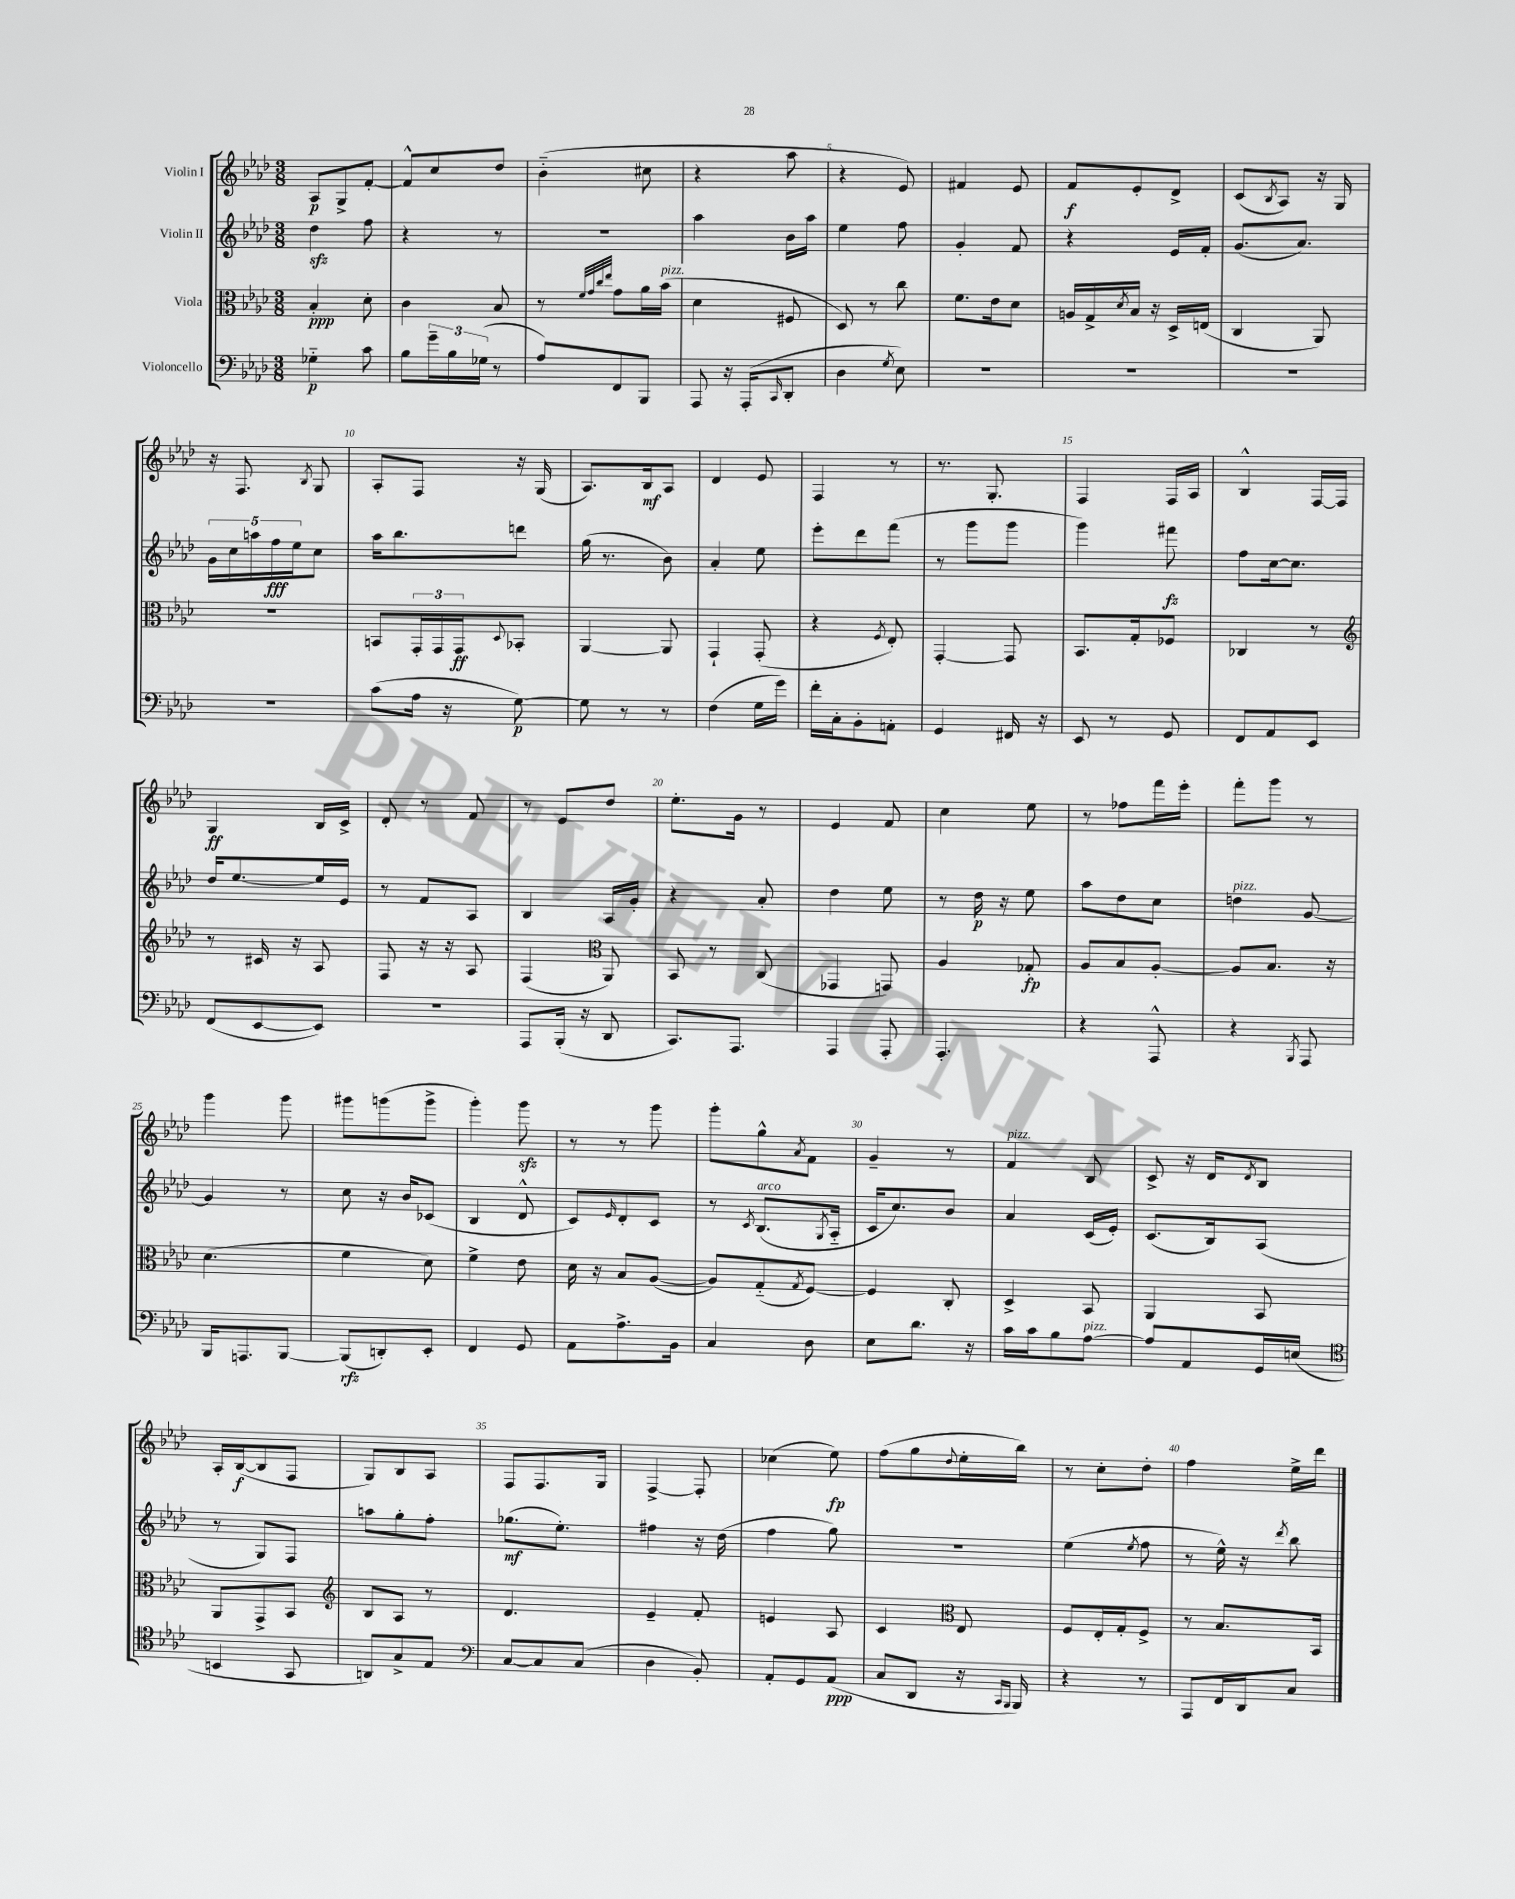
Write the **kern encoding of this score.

**kern	**kern	**kern	**kern
*staff4	*staff3	*staff2	*staff1
*clefF4	*clefC3	*clefG2	*clefG2
*k[b-e-a-d-]	*k[b-e-a-d-]	*k[b-e-a-d-]	*k[b-e-a-d-]
*M3/8	*M3/8	*M3/8	*M3/8
4G-'~	4B-'	4dd-	8A-
.	.	.	8G^
8c	8d-'	8ff	[8f'
=	=	=	=
8B-	4c	4r	8f^^]
24g~	.	.	8cc
24B-	.	.	.
(24G-	.	.	.
8r	8B-	8r	8dd-
=	=	=	=
8A-)	8r	4.r	(4b-'~
.	32qqf	.	.
.	32qqg	.	.
.	32qqcc	.	.
.	32qqee-	.	.
8FF	8g	.	.
8BBB-	16a-	.	8cc#
.	(16b-	.	.
=	=	=	=
8AAA-	4d-	4aa-	4r
16r	.	.	.
(16AAA-'	.	.	.
16qqCC	.	.	.
8DD-'	8F#	16b-	8aa-
.	.	16aa-	.
=	=	=	=
4D-	8D-)	4ee-	4r
.	8r	.	.
8qG	.	.	.
8E-)	8cc	8ff	8e-)
=	=	=	=
4.r	8.f	4g'	4f#
.	16e-	.	.
.	8d-	8f	8e-
=	=	=	=
4.r	16A	4r	8f
.	16G^	.	.
.	8qd-	.	.
.	16B-	.	8e-'
.	16r	.	.
.	16D-^	16e-	8d-^
.	(16E	16f'	.
=	=	=	=
4.r	4C	(8.g	(8c
.	.	.	8qB-
.	.	.	8A-)
.	.	8.a-)	.
.	8AA-)	.	16r
.	.	.	16G
=	=	=	=
4.r	4.r	20g	16r
.	.	20cc	.
.	.	.	8.F
.	.	20aa	.
.	.	20ff	.
.	.	20ee-	.
.	.	.	8qB-
.	.	8cc	8G
=	=	=	=
(8c	8BB	16aa-	8A-'
.	.	8.bb-	.
16A-	24GG'	.	8F
.	24GG	.	.
16r	.	.	.
.	24GG	.	.
.	8qqD-	.	.
[8G)	8BB-'	8ddd	16r
.	.	.	(16G
=	=	=	=
8G]	[4AA-	(16gg	8.A-)
.	.	8.r	.
8r	.	.	.
.	.	.	16B-
8r	8AA-]	8b-)	8A-
=	=	=	=
(4F	4GG`	4a-'	4d-
16G	(8GG'	8ee-	8e-
16g)	.	.	.
=	=	=	=
16f'	4r	8eee-'	4F
16C'	.	.	.
8BB-'	.	8ddd-	.
.	8qF	.	.
8AA'	8E-')	(8fff	8r
=	=	=	=
4GG	[4GG'	8r	8.r
.	.	8ggg	.
.	.	.	8.G'
16FF#	8GG]	8ggg	.
16r	.	.	.
=	=	=	=
8EE-	8.BB-	4ggg)	4F
8r	.	.	.
.	16G'	.	.
8GG	8F-	8fff#	16F
.	.	.	16A-
=	=	=	=
8FF	4C-	8ff	4B-^^
8AA-	.	[16cc	.
.	.	8.cc]	.
8EE-	8r	.	[16F
.	.	.	16F]
=	=	=	=
*	*clefG2	*	*
(8FF	8r	16dd-	4G
.	.	[8.ee-	.
[8EE-	16c#	.	.
.	16r	.	.
8EE-])	8A-	16ee-]	16B-
.	.	16e-	16c^
=	=	=	=
4.r	8F	8r	8d-'
.	16r	8f	8r
.	16r	.	.
.	8A-	8A-	8f
=	=	=	=
8AAA-	(4F	4B-	8r
(16BBB-'	.	.	8e-
16r	.	.	.
*	*clefC3	*	*
8DD-	8AA-)	16A-	8dd-
.	.	16g'	.
=	=	=	=
8.CC)	8BB-	4r	8.ee-'
.	8r	.	.
8.AAA-	.	.	16g
.	(8C	8a-'	8r
=	=	=	=
4AAA-	4GG-	4dd-	4e-
8AAA-'	8GG)	8ee-	8f
=	=	=	=
4.AAA-'	4A-	8r	4cc
.	.	16dd-	.
.	.	16r	.
.	8G-'	8ee-	8ee-
=	=	=	=
4r	8A-	8aa-	8r
.	8B-	8dd-	8ff-
8AAA-^^	[8A-'	8cc	16fff
.	.	.	16eee-'
=	=	=	=
4r	8A-]	4dd	8fff'
.	8.B-	.	8ggg
8qBBB-	.	.	.
8AAA-	.	[8g	8r
.	16r	.	.
=	=	=	=
16BBB-	(4.d-	4g]	4ggg
8.AAA	.	.	.
[8BBB-	.	8r	8ggg
=	=	=	=
(8BBB-]	4f	8cc	8ggg#
8DD')	.	16r	(8ggg
.	.	16b-	.
8EE-'	8d-)	(8c-	8ggg^
=	=	=	=
4FF	4f^	4B-	4ggg')
8GG	8e-	8d-^^	8ggg
=	=	=	=
8AA-	16d-	8c)	8r
.	16r	.	.
.	.	16qqe-	.
8.A-^	8B-	8d-'	8r
.	([8A-	8c	8ggg
16BB-	.	.	.
=	=	=	=
4C	8A-])	8r	8ggg'
.	.	8qc	.
.	(8G'~	(8.B-	8gg^^
.	8qG	.	8qa-
8D-	[8F)	.	8f
.	.	8qG	.
.	.	16A-'~	.
=	=	=	=
8E-	4F]	16c	4g~
.	.	8.cc)	.
8.d-	.	.	.
.	8C'	8b-	8r
16r	.	.	.
=	=	=	=
16c	4D-^	4a-	4f
16c	.	.	.
8B-	.	.	.
[8A-	8BB-	(16c	8B-
.	.	16e-')	.
=	=	=	=
8A-]	4AA-	(8.c	8c^
8AA-	.	.	16r
.	.	16B-)	16d-
.	.	.	8qd-
16GG	8BB-	(8A-	8B-
(16E	.	.	.
=	=	=	=
*clefC4	*	*	*
4BB	8AA-	8r	16A-'
.	.	.	([16B-
.	8GG^	8G)	8B-]
8GG	8BB-	8F	8F
=	=	=	=
*	*clefG2	*	*
8AA)	8B-	8aa	8G)
8G^	8A-	8gg'	8B-
8E-	8r	8ff'	8A-
=	=	=	=
*clefF4	*	*	*
[8C	4.d-	(8.gg-	8F
8C]	.	.	8.F
.	.	8.ee-')	.
(8C	.	.	.
.	.	.	16G
=	=	=	=
4D-	4e-~	4ff#	[4F^
8BB-')	8f'	16r	8F']
.	.	(16dd-	.
=	=	=	=
8AA-'	4e	4ff	(4cc-
8GG	.	.	.
(8AA-	8A-	8gg)	8ee-)
=	=	=	=
8C	4c	4.r	(8ff
8DD-	.	.	8gg
*	*clefC3	*	*
.	.	.	8qqdd-
16r	8E-	.	16ee-'
16qqCC	.	.	.
16qqBBB-	.	.	.
16BBB-)	.	.	16bb-)
=	=	=	=
4r	8F	(4ee-	8r
.	16E-'	.	8cc'
.	16G'	.	.
.	.	8qee-	.
8r	8F^	8ff	8dd-'
=	=	=	=
8AAA-	8r	8r	4ff
16FF	8.B-	16ee-^^)	.
16DD-	.	16r	.
.	.	8qddd-	.
8C	.	8bb-	16ee-^
.	16BB-	.	16ddd-
==	==	==	==
*-	*-	*-	*-
